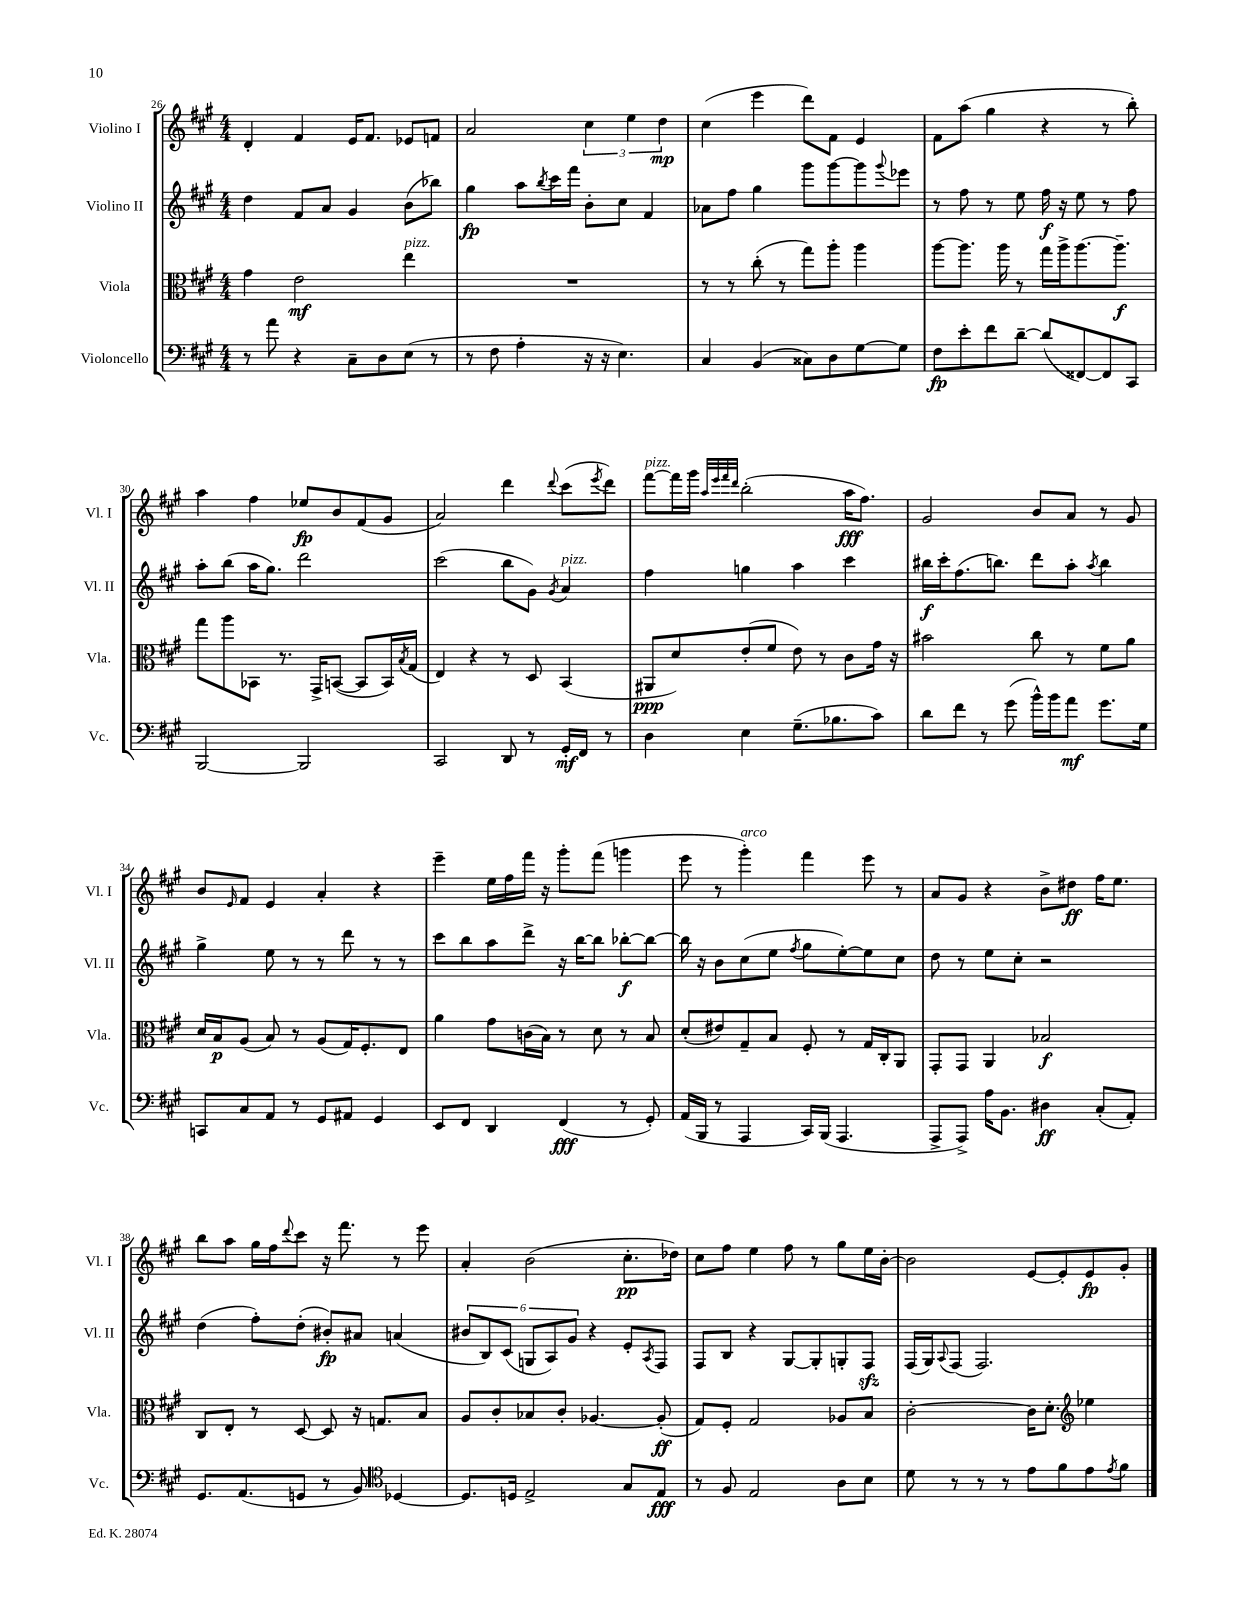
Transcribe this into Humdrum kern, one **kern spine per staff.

**kern	**kern	**kern	**kern
*staff4	*staff3	*staff2	*staff1
*clefF4	*clefC3	*clefG2	*clefG2
*k[f#c#g#]	*k[f#c#g#]	*k[f#c#g#]	*k[f#c#g#]
*M4/4	*M4/4	*M4/4	*M4/4
8r	4g#\	4dd\	4d'/
8a\	.	.	.
4r	2e\	8f#/L	4f#/
.	.	8a/J	.
8C#~\L	.	4g#/	16e/LK
.	.	.	8.f#/J
8D\	.	.	.
(8E\J	4ee\	(8b\L	8e-/L
8r	.	8bb-\J)	8f/J
=	=	=	=
8r	1r	4gg#\	2a/
8F#\	.	.	.
4A'\	.	8aa\L	.
.	.	8qbb/	.
.	.	16ccc#\L	.
.	.	16fff#\JJ	.
16r	.	8b'\L	6cc#\
16r	.	.	.
4.E\)	.	8cc#\J	.
.	.	.	6ee\
.	.	4f#/	.
.	.	.	6dd\
=	=	=	=
4C#/	8r	8a-\L	(4cc#\
.	8r	8ff#\J	.
(4BB/	(8cc#'\	4gg#\	4eee\
.	8r	.	.
8C##\L)	8gg#\L)	8ggg#\L	8ddd\L)
8D\	8aa'\J	[8ggg#\	8f#\J
[8G#\	4aa\	8ggg#\]	4e/
.	.	8qqggg#/	.
8G#\]J	.	8eee-\J	.
=	=	=	=
8F#\L	[8aa\L	8r	8f#\L
8e'\	8.aa\]J	8ff#\	(8aa\J
8f#\	.	8r	4gg#\
.	16aa\	.	.
[8d~\J	8r	8ee\	.
(8d/]L	16gg#\LL	16ff#\	4r
.	16aa^\J	16r	.
[8FF##/)	[8.aa\	8ee\	.
8FF##/]	.	8r	8r
.	8.aa~\]J	.	.
8CC#/J	.	8ff#\	8bb'\)
=	=	=	=
[2BBB/	8gg#\L	8aa'\L	4aa\
.	8aa\	(8bb\J	.
.	8BB-\J	16aa\LK	4ff#\
.	.	8.gg#\J)	.
.	8.r	.	.
2BBB/]	.	2ddd\	8ee-/L
.	16GG#^/LK	.	.
.	([8BB/J	.	8b/
.	8BB/]L	.	(8f#/
.	16BB/L)	.	8g#/J
.	8qB/	.	.
.	(16G#/JJ	.	.
=	=	=	=
2CC#/	4E/)	(2ccc#\	2a/)
.	4r	.	.
8DD/	8r	8bb\L	4ddd\
8r	8D/	8g#\J)	.
.	.	8qg#/	8qqddd/
16GG#'/LL	(4BB/	4a/	(8ccc#\L
16FF#/JJ	.	.	.
.	.	.	8qeee/
8r	.	.	8ddd\J)
=	=	=	=
4D\	8AA#/L	4ff#\	[8fff#\L
.	8d/)	.	16fff#\]L
.	.	.	16ggg#\JJ
.	.	.	32qqaa/LLL
.	.	.	32qqeee/
.	.	.	32qqfff#/
.	.	.	32qqddd/JJJ
4E\	(8e'/	4gg\	(2bb'\
.	8f#/J	.	.
(8.G#~\L	8e\)	4aa\	.
.	8r	.	.
8.B-\	.	.	.
.	8c#\L	4ccc#\	16aa\LK
.	.	.	8.ff#\J)
8c#\J)	16g#\Jk	.	.
.	16r	.	.
=	=	=	=
8d\L	2b#\	16bb#\LL	2g#/
.	.	16ccc#'\J	.
8f#\J	.	(8.ff#\	.
8r	.	.	.
.	.	8.bb\J)	.
(8g#\	.	.	.
16b^^\LL)	8cc#\	8ddd\L	8b/L
16b\J	.	.	.
8a\J	8r	8aa'\J	8a/J
.	.	8qaa/	.
8.g#\L	8f#\L	4bb\	8r
.	8a\J	.	8g#/
16G#\Jk	.	.	.
=	=	=	=
8CC/L	16d/LL	4gg#^\	8b/L
.	16B/J	.	.
.	.	.	16qqe/
8C#/	(8A/J	.	8f#/J
8AA/J	8B/)	8ee\	4e/
8r	8r	8r	.
8GG#/L	(8A/L	8r	4a'/
8AA#/J	16G#/K)	8ddd\	.
.	8.F#'/	.	.
4GG#/	.	8r	4r
.	8E/J	8r	.
=	=	=	=
8EE/L	4a\	8ccc#\L	4eee~\
8FF#/J	.	8bb\	.
4DD/	8g#\L	8aa\	16ee\LL
.	.	.	16ff#\
.	(16c\L	8ddd^\J	16fff#\JJ
.	16B\JJ)	.	16r
(4FF#/	8r	16r	8ggg#'\L
.	.	[16bb\LK	.
.	8d\	8bb\]J	(8fff#\J
8r	8r	[8bb-'\L	4ggg\
8GG#'/)	8B/	8bb-\_J	.
=	=	=	=
(16AA/LL	(8d'/L	16bb-\]	8eee\
16BBB/JJ	.	16r	.
8r	8e#/)	8b\L	8r
4AAA/	8G#~/	(8cc#\	4ggg#'\)
.	8B/J	8ee\J	.
.	.	8qff#/	.
16CC#/LL)	8F#'/	8gg#\L	4fff#\
(16BBB/JJ	.	.	.
4.AAA/	8r	[8ee'\)	.
.	16G#/LL	8ee\]	8eee\
.	16C#'/J	.	.
.	8AA/J	8cc#\J	8r
=	=	=	=
8AAA^/L	8GG#'/L	8dd\	8a/L
8AAA^/J)	8GG#/J	8r	8g#/J
16A\LK	4AA/	8ee\L	4r
8.BB\J	.	.	.
.	.	8cc#'\J	.
4D#\	2B-/	2r	8b^\L
.	.	.	8dd#\J
(8C#'/L	.	.	16ff#\LK
.	.	.	8.ee\J
8AA'/J)	.	.	.
=	=	=	=
8.GG#/L	8C#/L	(4dd\	8bb\L
.	8E'/J	.	8aa\J
(8.AA/	.	.	.
.	8r	8ff#'\L)	16gg#\LL
.	.	.	16ff#\J
.	.	.	8qqddd/
8GG/J	[8D/	(8dd'\J	8ccc#\J
8r	8D/]	8b#'/L)	16r
.	.	.	8.fff#\
8BB/)	16r	8a#/J	.
.	8.G/L	.	.
*clefC4	*	*	*
[4D-/	.	(4a/	8r
.	8B/J	.	8eee\
=	=	=	=
8.D-/]L	8A/L	12b#/L	4a'/
.	.	12B/)	.
.	8c#'/	.	.
.	.	(12c#/J	.
16D/Jk	.	.	.
2E^/	8B-/	12G/L	(2b\
.	.	12A/)	.
.	8c#'/J	.	.
.	.	12g#/J	.
.	[4.A-/	4r	.
8G#/L	.	8e'/L	8.cc#'\L
.	.	8qA/	.
8E/J	(8A-'/]	8F#/J	.
.	.	.	16dd-\Jk)
=	=	=	=
8r	8G#/L)	8F#/L	8cc#\L
8F#/	8F#'/J	8B/J	8ff#\J
2E/	2G#/	4r	4ee\
.	.	[8G#/L	8ff#\
.	.	8G#'/]	8r
8A\L	8A-/L	8G'/	8gg#\L
8B\J	8B/J	8F#/J	16ee\L
.	.	.	[16b'\JJ
=	=	=	=
8d\	[2c#'\	(16F#/LL	2b\]
.	.	16G#/J)	.
.	.	8qqA/	.
8r	.	(8F#/J	.
8r	.	2.F#/)	.
8r	.	.	.
8e\L	16c#\]LK	.	[8e/L
.	8.d'\J	.	.
8f#\	.	.	8e'/]
*	*clefG2	*	*
8e\	4ee-\	.	8e/
8qe/	.	.	.
8f#\J	.	.	8g#'/J
==	==	==	==
*-	*-	*-	*-
